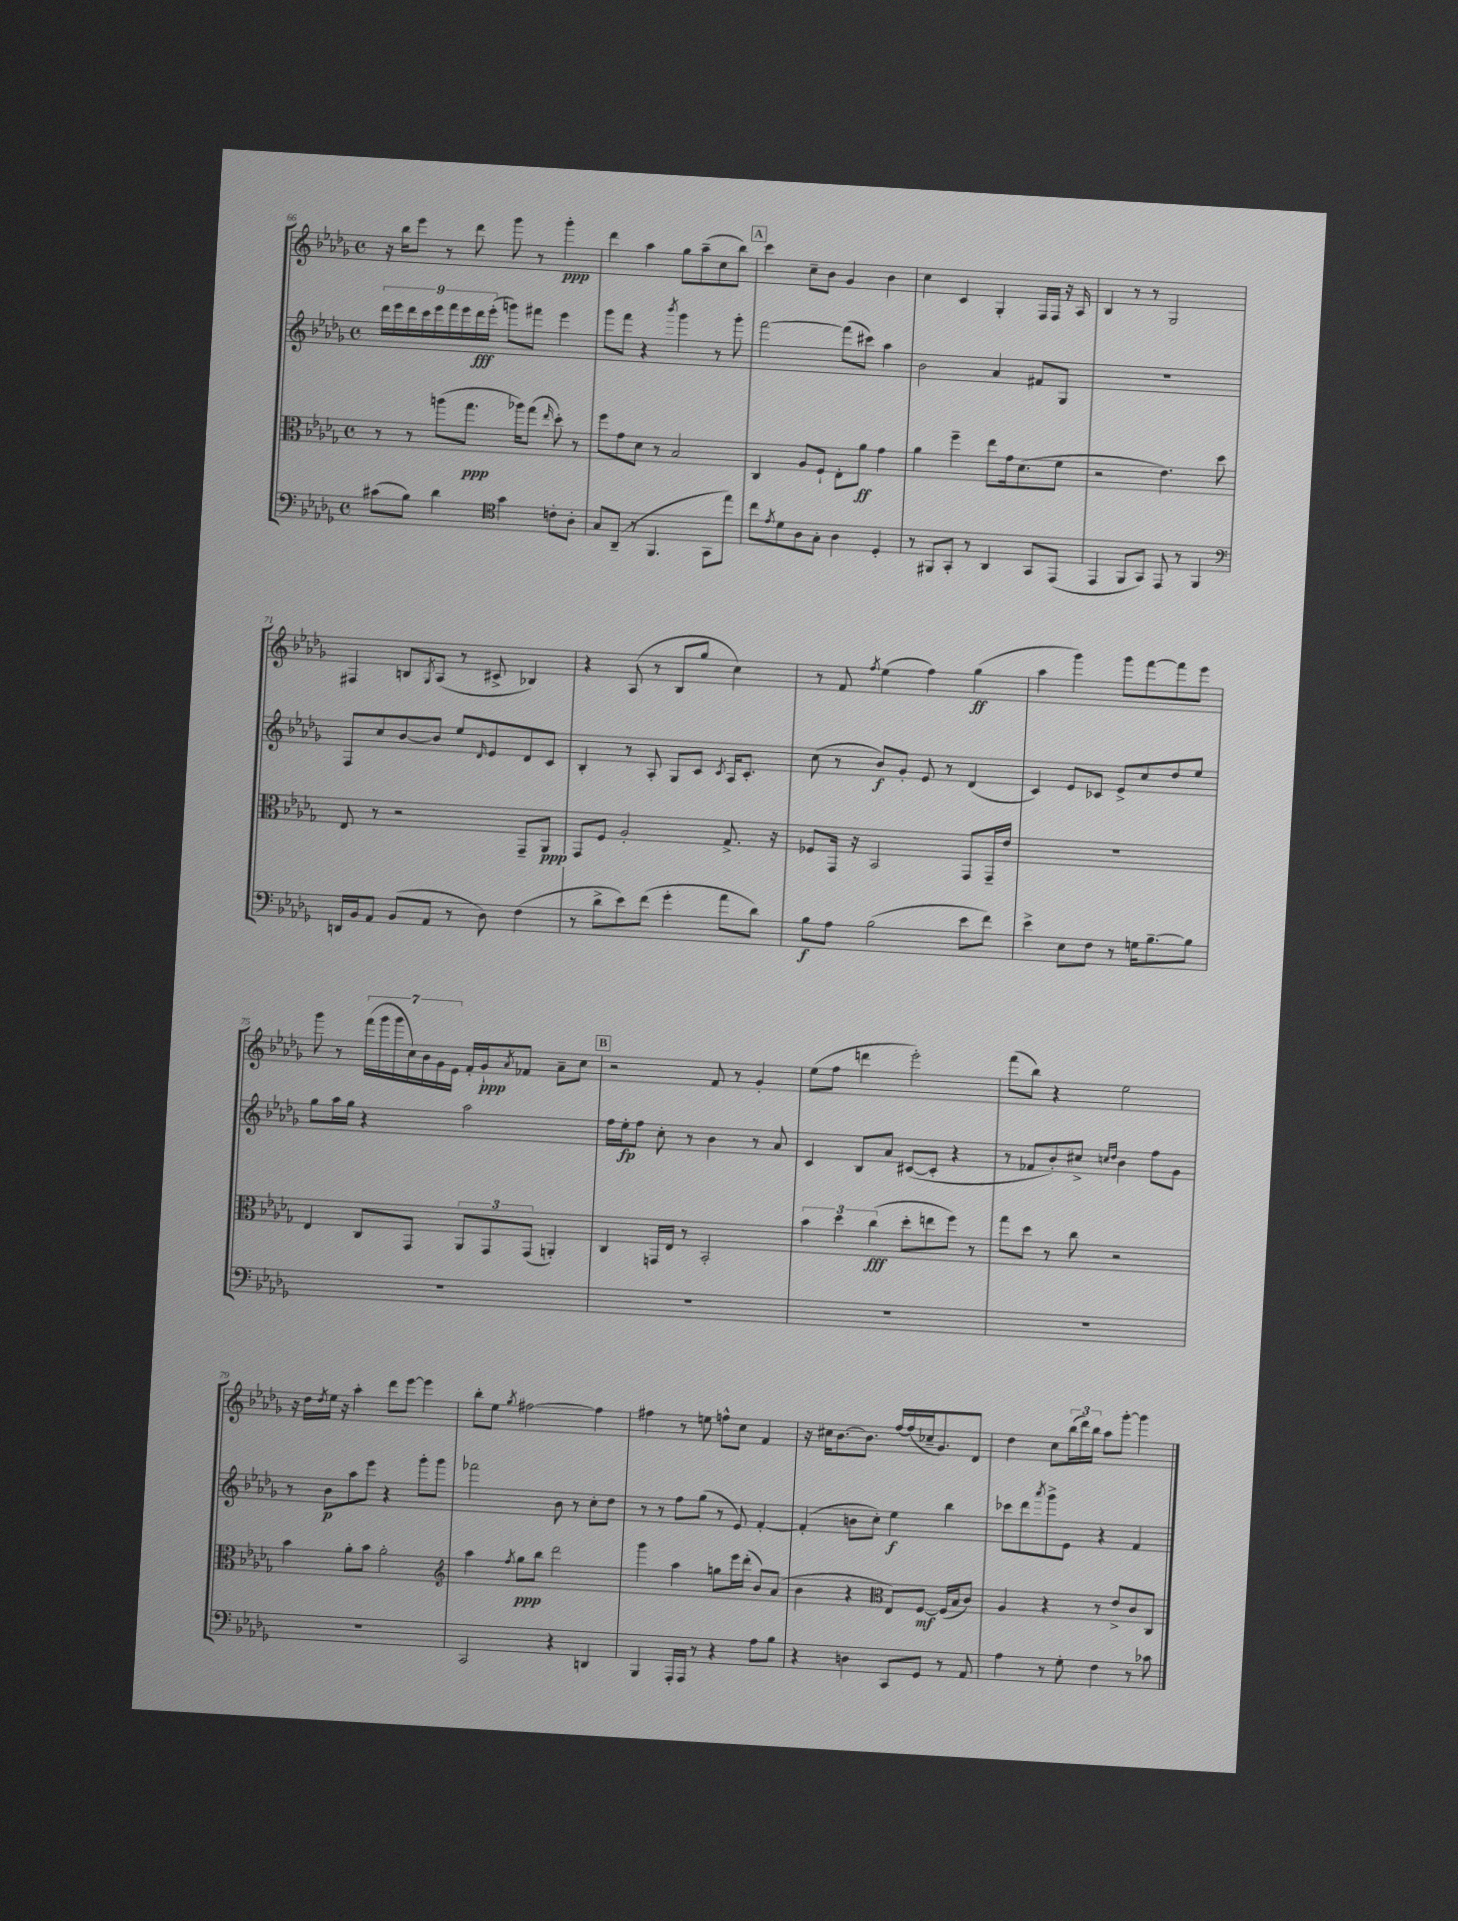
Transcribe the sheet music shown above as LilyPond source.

<<
\new StaffGroup <<
\new Staff = "s0" {
    \clef treble \key des \major \defaultTimeSignature \time 4/4
    r16 bes''16 ees'''8 r8 des'''8 ges'''8 r8 ges'''4-.\ppp |
    des'''4 aes''4 ges''8 aes''8--( c''8 bes''8) |
    \mark \markup { \box "A" } c'''4 c''8-- bes'8 ges'4 bes'4 |
    c''4 c'4 ges4-. f16 f16 r16 aes16 |
    bes4 r8 r8 ges2 |
    fis4 b8 \acciaccatura { ges8 } aes8( r8 cis'8-> bes4) |
    r4 aes8( r8 bes8 ges''8 c''4) |
    r8 f'8 \acciaccatura { f''8 } ees''4( f''4) ges''4\ff( |
    aes''4 ges'''4) ges'''8 f'''8~ f'''8 ees'''8 |
    ges'''8 r8 \tuplet 7/4 { f'''16( ges'''16 ges'''16 c''16) bes'16 ges'16 ees'16 } f'16-. ges'16-!\ppp \acciaccatura { aes'8 } fes'8 aes'8-- c''8 |
    \mark \markup { \box "B" } r2 f'8 r8 ges'4-. |
    ees''8( f''8 d'''4 ees'''2-.) |
    f'''8( bes''8) r4 ees''2 |
    r16 des''16 \acciaccatura { des''8 } ees''16 r16 aes''4-. des'''8 ees'''8~ ees'''4 |
    bes''8-. ees''8 \acciaccatura { ges''8 } fis''2~ fis''4 |
    fis''4 r8 e''8 f''8-^ c''8 f'4 |
    r16 cis''16 bes'8.~ bes'8. f''16~ f''16( ces''16-- ges'8.) des'8 |
    des''4 c''8 \tuplet 3/2 { bes''16( des'''16) bes''16 } aes''8 ges'''8~-. ges'''4 \bar "|." |
}
\new Staff = "s1" {
    \clef treble \key des \major \defaultTimeSignature \time 4/4
    \tuplet 9/8 { des'''16 ees'''16 des'''16 c'''16 ees'''16 f'''16 ees'''16 des'''16\fff ees'''16-.( } g'''8) fis'''8 ees'''4 |
    ges'''8 f'''8 r4 \acciaccatura { bes'''8 } ges'''4 r8 ges'''8-. |
    \mark \markup { \box "A" } f'''2~ f'''8( cis'''8) aes''4 |
    bes'2 aes'4 fis'8 ges8 |
    R1 |
    f8 c''8 bes'8~ bes'8 ees''8 \grace { des'16 } ees'8 des'8 c'8 |
    bes4-. r8 aes8-. ges8 c'8 \acciaccatura { c'8 } aes16 c'8.-. |
    c''8( r8 bes'8\f) ges'8-. ees'8 r8 des'4( |
    c'4) ees'8 ces'8 ees'8-> c''8 des''8 ees''8 |
    ges''8 aes''16 ges''16 r4 aes''2 |
    \mark \markup { \box "B" } f''16 ees''16-.\fp f''8 c''8-. r8 bes'4 r8 aes'8 |
    c'4 bes8 aes'8 cis'8~( cis'8-. r4 |
    r8 fes'8 bes'8-.) cis''8-> \grace { c''16 des''16 } bes'4 f''8 ges'8 |
    r8 bes'8\p aes''8 ees'''8 r4 ges'''8-. ges'''8 |
    fes'''2 bes'8 r8 c''8-. des''8 |
    r8 r8 f''8 ges''8( r8 ees'8) f'4~-. |
    f'4-.( b'8 c''8-.) ees''4\f bes''4 |
    ces'''8 des'''8 \acciaccatura { aes'''8 } ges'''8-> ees'8 r4 f'4 \bar "|." |
}
\new Staff = "s2" {
    \clef alto \key des \major \defaultTimeSignature \time 4/4
    r8 r8 a''8( ges''8.\ppp aes''16) ges''8( \grace { ees''16 } des''8-.) r8 |
    f''8 ges'8 des'8 r8 bes2 |
    \mark \markup { \box "A" } c4 aes8 f8-! ees8-. aes'8\ff ges'4 |
    aes'4 f''4-- ees''8 ges'16 des'8.( f'8 |
    r2 ees'4.) des''8 |
    ees8 r8 r2 ges,8-- aes,8\ppp |
    ges,8 f8 aes2-. ges8.-> r16 |
    fes8 ges,16 r16 bes,2 ges,8 ges,16-- ees'16 |
    R1 |
    ees4 c8 ges,8 \tuplet 3/2 { aes,8 ges,8 ges,8( } a,4-.) |
    \mark \markup { \box "B" } c4 g,16 ees16 r8 bes,2-. |
    \tuplet 3/2 { bes'4 des''4 c''4\fff( } des''8-. e''8 f''8) r8 |
    ges''8 des''8 r8 c''8 r2 |
    bes'4 aes'8-. bes'8 aes'2-. |
    \clef treble aes''4 \acciaccatura { f''8 } ges''8\ppp bes''8 des'''2 |
    ges'''4 aes''4 g''8 ees'''16 des'''16-.( bes'8) aes'8( |
    bes'4 r4 \clef alto ees8) f8~\mf f16( bes16 c'8) |
    aes4 r4 r8 ees'8-> c'8 c8 \bar "|." |
}
\new Staff = "s3" {
    \clef bass \key des \major \defaultTimeSignature \time 4/4
    cis'8( bes8) des'4 \clef tenor ges'4 c'8-. aes8-. |
    ges8 aes,8--( r8 f,4. ges,8 ees''8) |
    \mark \markup { \box "A" } c''8 \acciaccatura { ees'8 } des'8 aes8 ges8-. aes4 des4-. |
    r8 fis,8 ges,8-. r8 aes,4 ges,8 ees,8( |
    ees,4 f,8 ges,8) ees,8 r8 f,4 |
    \clef bass d,16 bes,16 aes,8 bes,8( aes,8 r8 des8) f4( |
    r8 des'8-> ees'8) f'8( ges'4-. aes'8 des'8) |
    bes8\f aes8 bes2( ees'8 f'8) |
    ees'4-> ees8 f8 r8 g16 bes8.~-- bes8 |
    R1 |
    \mark \markup { \box "B" } R1 |
    R1 |
    R1 |
    R1 |
    c,2 r4 d,4 |
    bes,,4 aes,,16-. aes,,16 r8 r4 aes8 bes8 |
    r4 d4 c,8 ges,8 r8 aes,8 |
    aes4 r8 ges8-. f4 r8 ces'8 \bar "|." |
}
>>
>>
\layout { \context { \Score currentBarNumber = #66 } }
